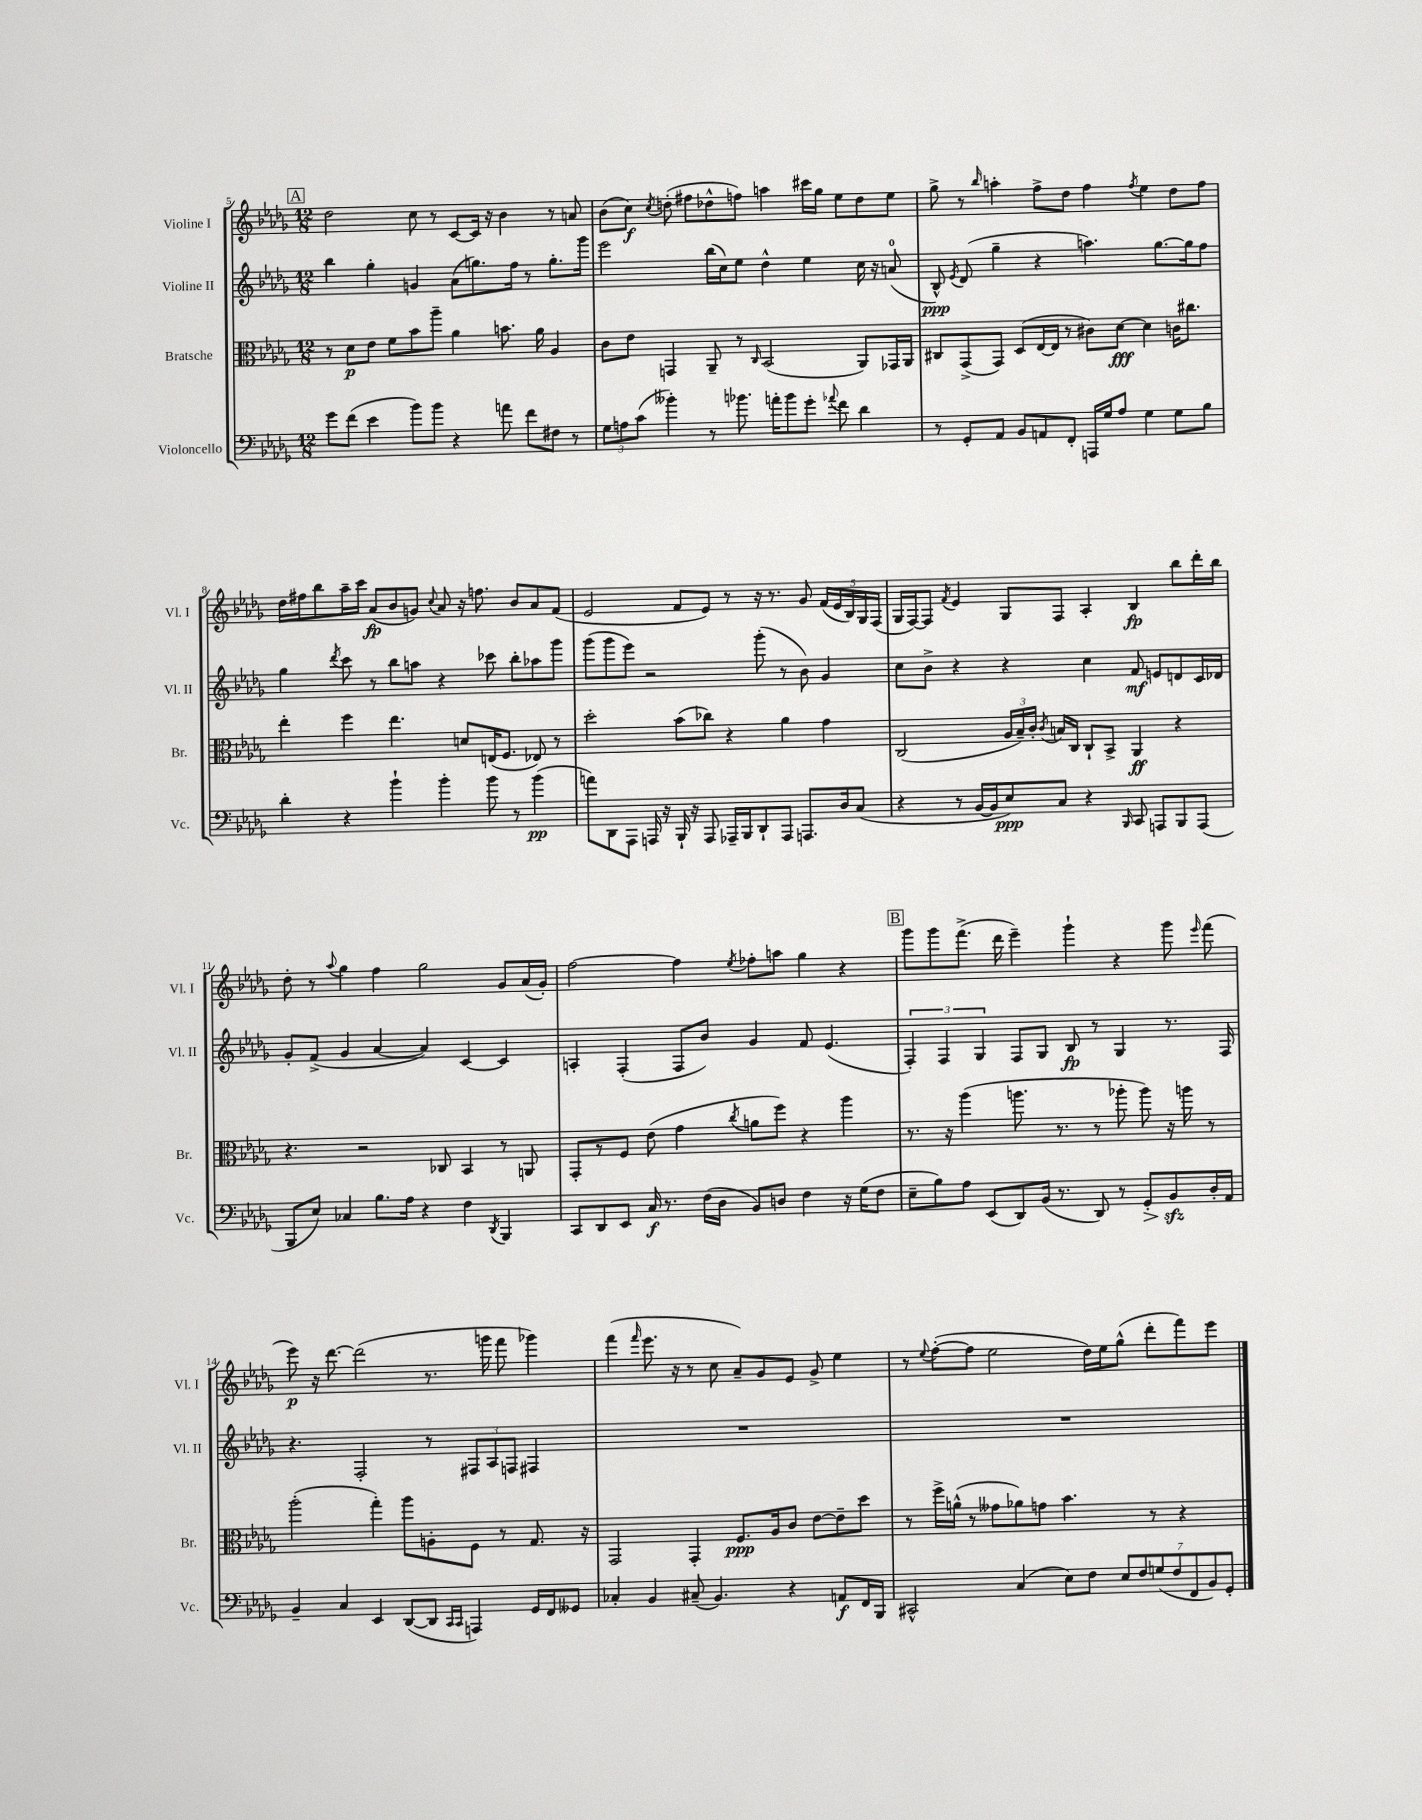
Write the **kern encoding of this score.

**kern	**kern	**kern	**kern
*staff4	*staff3	*staff2	*staff1
*clefF4	*clefC3	*clefG2	*clefG2
*k[b-e-a-d-g-]	*k[b-e-a-d-g-]	*k[b-e-a-d-g-]	*k[b-e-a-d-g-]
*M12/8	*M12/8	*M12/8	*M12/8
8g-\L	8r	4bb-\	2dd-\
(8f\J	8d-\L	.	.
4e-\	8e-\J	4gg-'\	.
.	8f\L	.	.
8b-\L)	8b-\	4g/	8cc\
8b-\J	8aa-~\J	.	8r
4r	4a-\	(8a-\L	[8c/L
.	.	8.gg\)	16c/]Jk
.	.	.	16r
8a\	8.b\	.	4b-\
.	.	16ff\Jk	.
8f\L	.	8r	.
.	16a-\	.	.
8F#\J	4A-/	8.gg'\L	8r
8r	.	.	8a/
.	.	16ggg-\Jk	.
=	=	=	=
12G-\L	8c\L	2eee-\	(8b-\L
12A\	.	.	.
.	8e-\J	.	8cc\J)
(12c\J	.	.	.
.	.	.	8qcc/
4b--'\)	4GG/	.	(8dd'\
.	.	.	8ff#\L
8r	8AA-~/	(16bb-\LL	8dd-^^\
.	.	16cc\J)	.
8.b-\	8r	8ee-\J	8ff\J)
.	16qqC/	.	.
.	(2BB-/	4dd-^^\	4aa\
16a'\LK	.	.	.
8b-\	.	.	.
8g-'\J	.	4ee-\	16ccc#\LL
.	.	.	16gg-\JJ
8qqa-/	.	.	.
8f\	.	.	8ee-\L
4d-\	8AA-/L)	16cc\	8dd-\
.	.	16r	.
.	16GG-/L	(8a/	8ee-\J
.	16AA-/JJ	.	.
=	=	=	=
8r	8C#/L	8B-^^/)	8gg-^\
.	.	8qe-/	.
8GG-'/L	(8GG-^/	(8d-/	8r
.	.	.	16qqbb-/
8AA-/J	8GG-/J)	4gg-~\	4aa'\
8BB-/L	(8D-/L	.	.
8AA/	[16E-/L	4r	8ff^\L
.	16E-/]JJ	.	.
8FF'/J	8r	.	8dd-\J
16AAA/LL	8c#\L)	4.aa\)	4ff\
16G-/J	.	.	.
8A-/J	[8d-\J	.	.
.	.	.	8qff/
4G-\	4d-\]	.	4ee-\
.	.	[8.gg-\L	.
8G-\L	16c\LK	.	8dd-\L
.	8.cc#\J	16gg-\]k	.
8B-\J	.	8ff\J	8ff\J
=	=	=	=
4d-'\	4ee-'\	4gg-\	16dd-\LL
.	.	.	16ff#\J
.	.	.	8bb-\
.	.	8qddd-/	.
4r	4ff\	8ccc\	16aa-~\L
.	.	.	16ccc\JJ
.	.	8r	(8a-/L
4b-`\	4.ee-\	8bb-\L	8b-/
.	.	8aa\J	8g/J)
.	.	.	8qqcc/
4b-'\	.	4r	8a-/
.	8d/L	.	16r
.	.	.	8.ff\
8b-\	(16E/K	8ccc-\	.
.	8.F/J	.	.
8r	.	8bb-'\L	8b-/L
(4b-\	8E-/)	8aa-\	8a-/
.	8r	8ggg-\J	(8f/J
=	=	=	=
8a\L)	2dd-'\	(8ggg-\L	2e-/
8DD-\	.	8ggg-\	.
8AAA-\J	.	8eee-\J)	.
16AAA/	.	2r	.
16r	.	.	.
16BBB-`/	(8b-\L	.	8f/L
16r	.	.	.
8AAA/	8cc-\J)	.	8e-/J)
16AAA-~/LL	4r	.	8r
16BBB-/J	.	.	.
8DD-`/	.	(8ggg-'\	16r
.	.	.	8.r
8AAA-/J	4a-\	8r	.
8.AAA/L	.	8b-\)	8g-/
.	4g-\	4g-/	(20f/LL
.	.	.	20e-/
16D-/k	.	.	.
.	.	.	20B-/)
(8C/J	.	.	.
.	.	.	20G-/
.	.	.	(20F/JJ
=	=	=	=
4r	(2C/	8cc\L	16G-/LL
.	.	.	[16F/J)
.	.	8b-^\J	8F/]J
.	.	.	8qf/
8r	.	4r	4e-/
[16BB-/LL	.	.	.
16BB-/]J	.	.	.
8E-/)	24A-/LL	4r	8G-/L
.	24B-~/)	.	.
.	24c'/JJ	.	.
.	8qc/	.	.
8C/J	16B/LL	.	8F/J
.	16C/JJ	.	.
4r	8C`/L	4cc\	4A-'/
.	8BB-^/J	.	.
16qqBBB-/	.	.	.
8CC/	4AA-/	8f/	4B-/
8AAA/L	.	8e/L	.
8BBB-/	4r	8d/	8bb-\L
(8AAA/J	.	16c/L	16ddd-'\L
.	.	16d-/JJ	16bb-\JJ
=	=	=	=
8BBB-/L	4.r	8g-'/L	8dd-'\
8E-/J)	.	(8f^/J	8r
.	.	.	8qqaa-/
4C-/	.	4g-/	4gg-\
.	2r	.	.
8.B-\L	.	[4a-/	4ff\
16A-\Jk	.	.	.
4r	.	4a-/])	2gg-\
.	8C-/	.	.
4F\	4BB-/	[4c/	.
8qDD-/	.	.	.
4BBB-/	8r	4c/]	8g-/L
.	8AA/	.	(16a-/L
.	.	.	16g-'/JJ)
=	=	=	=
8CC/L	8GG-'/L	4A'/	[2ff\
8DD-/	8r	.	.
8EE-/J	8F/J	(4F'/	.
16C/	(8e-\	.	.
8.r	.	.	.
.	4g-\	8F/L	4ff\]
(16F\LL	.	8b-/J)	.
16D-\JJ	.	.	.
.	8qcc/	.	8qee-/
8BB-/L)	8a\L	4g-/	8ff-'\L
8D/J	8ff\J)	.	8aa\J
4F\	4r	8f/	4gg-\
.	.	(4.e-/	.
16r	4aa-\	.	4r
(16G-\LK	.	.	.
8F\J	.	.	.
=	=	=	=
8E-~\L	8.r	6F'/)	8ggg-\L
8B-\)	.	.	8ggg-\
.	.	6F/	.
.	16r	.	.
8A-\J	(4aa-\	.	(8.fff^\J
.	.	6G-/	.
(8EE-/L	.	.	.
.	.	.	16ddd-\
8DD-/)	8.aa\	8F/L	4eee-~\)
(16BB-/Jk	.	8G-/J	.
8.r	8.r	.	.
.	.	8B-/	4ggg-`\
8DD-/)	8r	8r	.
8r	8aa-'\	4G-/	4r
8GG-'/L	8aa-\)	.	.
8BB-/	16r	8.r	8ggg-\
.	16aa\	.	.
.	.	.	16qqeee-/
16D-'/L	8r	.	(8fff\
16AA-/JJ	.	16F/	.
=	=	=	=
4BB-~/	(2aa-'\	4.r	8eee-\)
.	.	.	16r
.	.	.	[8.ddd-\
4C/	.	.	.
.	.	2F'/	(2ddd-\]
4EE-/	4gg-'\)	.	.
([8DD-/L	8aa-\L	.	.
8DD-/]J	8A'\	8r	8.r
16qqCC/LL	.	.	.
16qqCC/JJ	.	.	.
4AAA/)	8F\J	12F#/L	.
.	.	.	16ggg\
.	.	12A-/	.
.	8r	.	8fff\
.	.	12F/J	.
16GG-/LL	8.G-/	4F#/	4ggg-\)
16FF/J	.	.	.
8GG--/J	.	.	.
.	16r	.	.
=	=	=	=
4C-'/	2GG-/	1.r	(4fff\
.	.	.	16qqfff/
4BB-/	.	.	8.eee-\
.	.	.	16r
(8C#~/	4GG-'/	.	8r
4.BB-/)	.	.	8cc\
.	8.F/L	.	8a-~/L)
.	.	.	8g-/
.	16A-/k	.	.
4r	8c/J	.	8e-/J
.	[8e-\L	.	8g-^/
8AA/L	8e-~\]	.	4ee-\
16FF/L	8dd-\J	.	.
16BBB-/JJ	.	.	.
=	=	=	=
2CC#^^/	8r	1.r	8r
.	.	.	8qqee-/
.	16ff^\LL	.	([8ff'\L
.	(16a^^\JJ	.	.
.	8r	.	8ff\]J
.	8g--\L	.	2ee-\
(4C/	8a-\)	.	.
.	8g\J	.	.
8E-\L)	4.b-\	.	.
8F\J	.	.	16dd-\LL)
.	.	.	16ee-\J
14E-/L	.	.	(8gg-^^\J
14F/	.	.	.
.	8r	.	8ddd-'\L
(14G/	.	.	.
14F/	.	.	.
.	4r	.	8fff\)
14FF/	.	.	.
14BB-/)	.	.	.
.	.	.	8eee-\J
14GG-'/J	.	.	.
==	==	==	==
*-	*-	*-	*-
